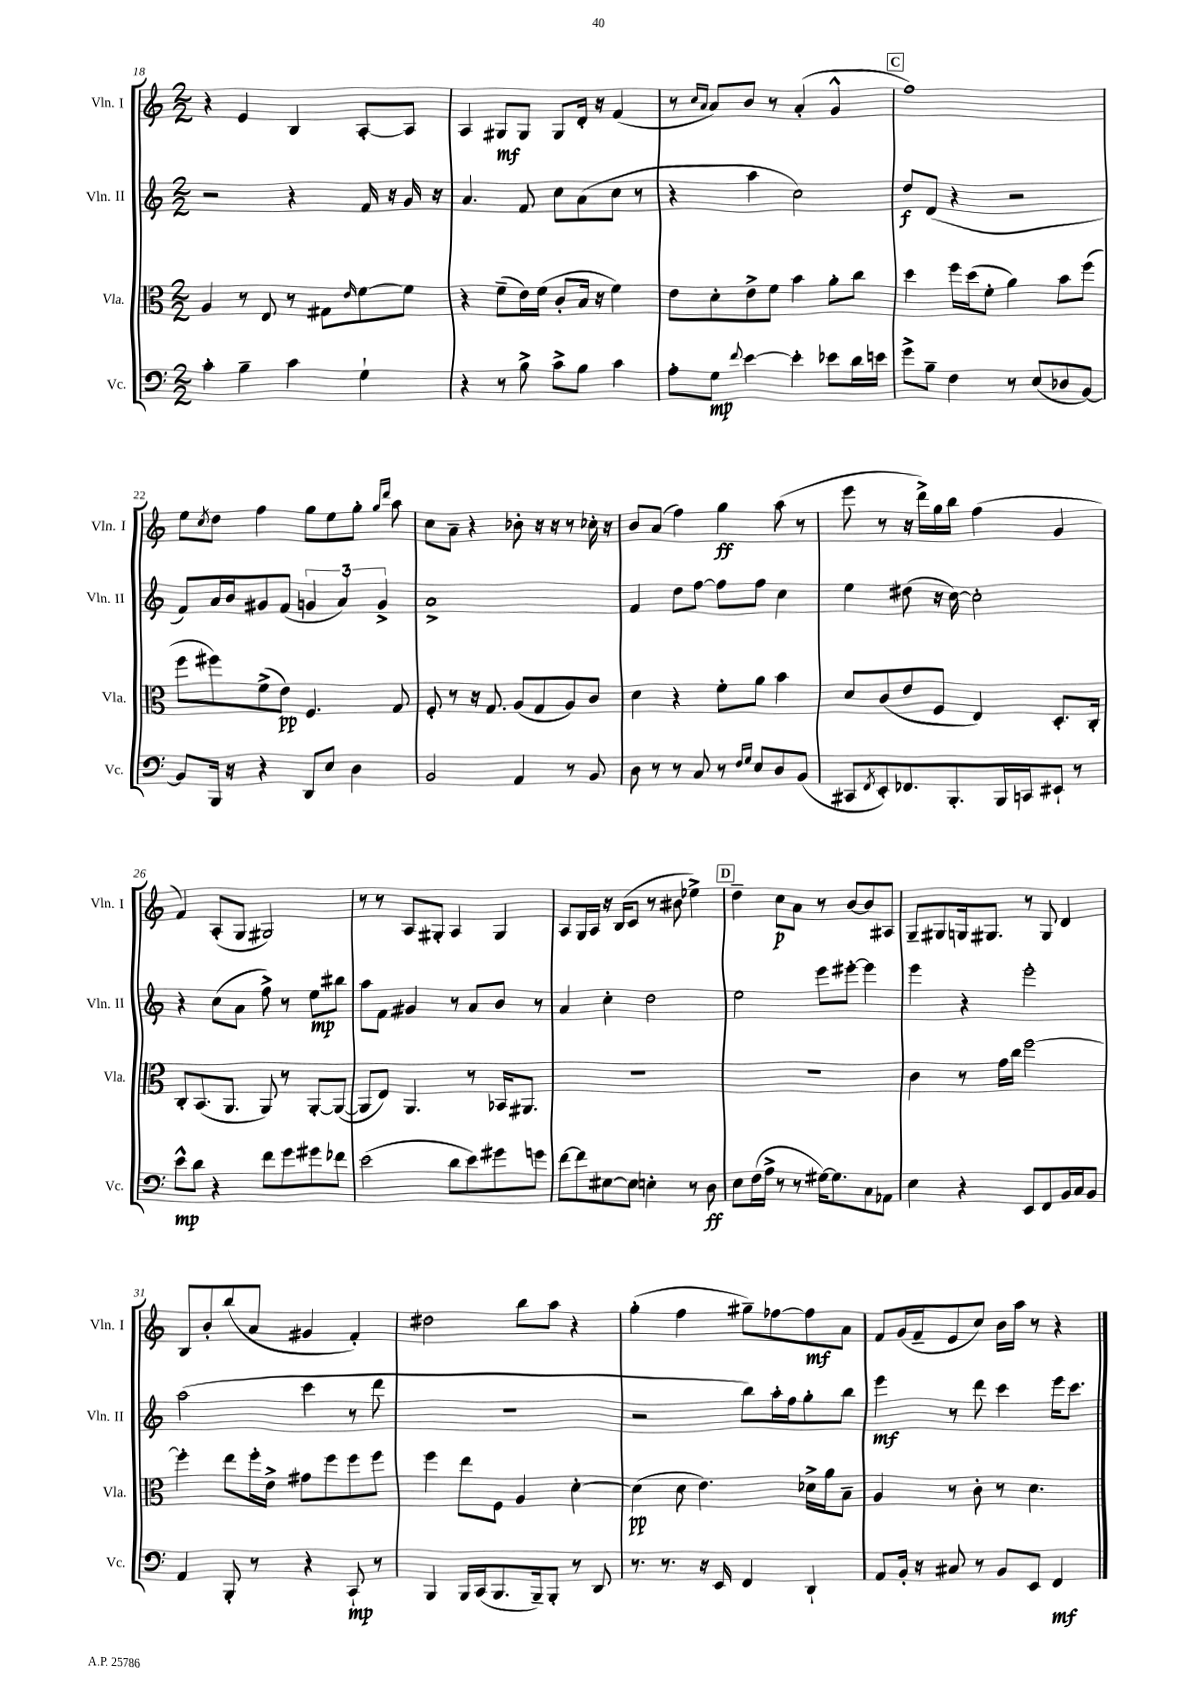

**kern	**kern	**kern	**kern
*staff4	*staff3	*staff2	*staff1
*clefF4	*clefC3	*clefG2	*clefG2
*k[]	*k[]	*k[]	*k[]
*M2/2	*M2/2	*M2/2	*M2/2
4c'	4A	2r	4r
4B~	8r	.	4e
.	8E	.	.
4c	8r	4r	4B
.	8G#	.	.
.	16qqe	.	.
4G`	[8f	16f	[8A'
.	.	16r	.
.	8f]	16g	8A]
.	.	16r	.
=	=	=	=
4r	4r	4.a	4A
8r	(8f~	.	8G#
8B^	16e)	8f	8G#
.	(16f	.	.
8c^	8c'	8cc	8G#
8B	16B	(8a	16d'
.	16r	.	16r
4c	4f)	8cc	(4f
.	.	8r	.
=	=	=	=
8A'	8e	4r	8r
.	.	.	16qqcc
.	.	.	16qqa
8G	8d'	.	8a)
8qqf	.	.	.
[4e	8e^	4aa	8b
.	8f	.	8r
4e']	4b	2cc)	(4a'
8e-	8a'	.	4g^^
16d	8cc	.	.
16e	.	.	.
=	=	=	=
8g^	4dd	8dd	1ff)
8B~	.	(8d	.
4F	16ff	4r	.
.	(16dd	.	.
.	8f'	.	.
8r	4a)	2r	.
(8E	.	.	.
8D-	8b	.	.
[8BB)	(8ff	.	.
=	=	=	=
8BB]	8ff	8f)	8ee
.	.	.	8qcc
16BBB	8ff#)	16a	8dd
16r	.	16b	.
4r	(8f^	8g#	4ff
.	8e)	(8f	.
8DD	4.F	6g	8gg
8E	.	.	8ee
.	.	6a)	.
4D	.	.	8gg'
.	.	6g^	.
.	.	.	16qqgg
.	.	.	16qqddd
.	8G	.	8aa
=	=	=	=
2BB	8F'	1a^	8cc
.	8r	.	8a~
.	16r	.	4r
.	8.G	.	.
4AA	(8A	.	8b-'
.	8G	.	16r
.	.	.	16r
8r	8A)	.	8r
8BB	8c	.	16cc-'
.	.	.	16r
=	=	=	=
8D	4d	4f	8b
8r	.	.	(8a
8r	4r	8dd	4ff)
8C	.	[8ff	.
8r	8f'	8ff]	4gg
16qqF	.	.	.
16qqG	.	.	.
8E	8a	8ff	.
8D	4b	4cc	(8aa
(8BB	.	.	8r
=	=	=	=
8CC#	8d	4ee	8eee
8qFF	.	.	.
8EE')	(8c	.	8r
8.FF-	8e	(8dd#	16r
.	.	.	16ddd^)
.	8F	16r	16gg
8.BBB'	.	[16cc)	16bb
.	4E)	2cc']	(4ff
16BBB	.	.	.
16CC	.	.	.
8EE#`	8.D'	.	4g
8r	.	.	.
.	16C'	.	.
=	=	=	=
8e^^	8C'	4r	4f)
8d	(8.BB	.	.
4r	.	(8cc	(8A'
.	8.AA	.	.
.	.	8a	8G
8f	8AA)	8ff^)	2G#)
8g	8r	8r	.
8g#	[8AA'	8ee	.
8f-	(8AA_	8bb#	.
=	=	=	=
(2e	8AA]	8aa	8r
.	8E)	8f	8r
.	4.AA	4g#	8A
.	.	.	8G#'
8d	.	8r	4A
8e)	8r	8a	.
8g#	16BB-	8b	4G#
.	8.AA#	.	.
8g	.	8r	.
=	=	=	=
[8f	1r	4a	8A
8f]	.	.	16G
.	.	.	16A
[8E#	.	4cc'	16r
.	.	.	(16B
8E#]	.	.	8c
4E'	.	2dd	8r
.	.	.	8b#
8r	.	.	4ee-^)
8D	.	.	.
=	=	=	=
8E	1r	2ee	4dd~
(16F	.	.	.
16A^	.	.	.
8r	.	.	8cc
8r	.	.	8a
[16G#)	.	8eee	8r
8.G#]	.	.	.
.	.	[8eee#'	[8b
8C	.	4eee#]	8b]
8AA-	.	.	8A#
=	=	=	=
4E	4c	4eee	8G~
.	.	.	8G#
4r	8r	4r	16G
.	.	.	8.G#
.	16g	.	.
.	16cc	.	.
8EE	[2ff	2eee'	8r
8FF	.	.	8G#
16BB	.	.	4d
16C	.	.	.
8BB	.	.	.
=	=	=	=
4AA	4ff']	(2aa	8B
.	.	.	8b'
8BBB'	8ee	.	(8bb
8r	16ff'	.	8a
.	16e^	.	.
4r	8g#	4ccc	4g#
.	8ff	.	.
8CC`	8ff	8r	4f')
8r	8ff	8ddd	.
=	=	=	=
4BBB	4ff	1r	2dd#
16BBB	8ee	.	.
(16CC	.	.	.
8.BBB	8F	.	.
.	4A	.	8bb
16BBB~)	.	.	.
8BBB'	.	.	8aa
8r	[4d'	.	4r
8DD	.	.	.
=	=	=	=
8.r	(4d]	2r	(4gg'
8.r	.	.	.
.	8d	.	4ff
16r	4.e)	.	.
16EE	.	.	.
4FF	.	8bb)	8gg#~)
.	.	16aa'	[8ff-
.	.	16ff	.
4DD`	16d-^	8gg'	8ff-]
.	16a	.	.
.	8B~	8bb	8a
=	=	=	=
8AA	4A	4eee	8f
16BB'	.	.	(16g
16r	.	.	16f~
8C#	8r	8r	8e
8r	8c'	8ddd	8cc)
8BB	8r	4ccc	16b
.	.	.	16aa
8EE	4.d	.	8r
4FF	.	16eee	4r
.	.	8.ccc	.
==	==	==	==
*-	*-	*-	*-
